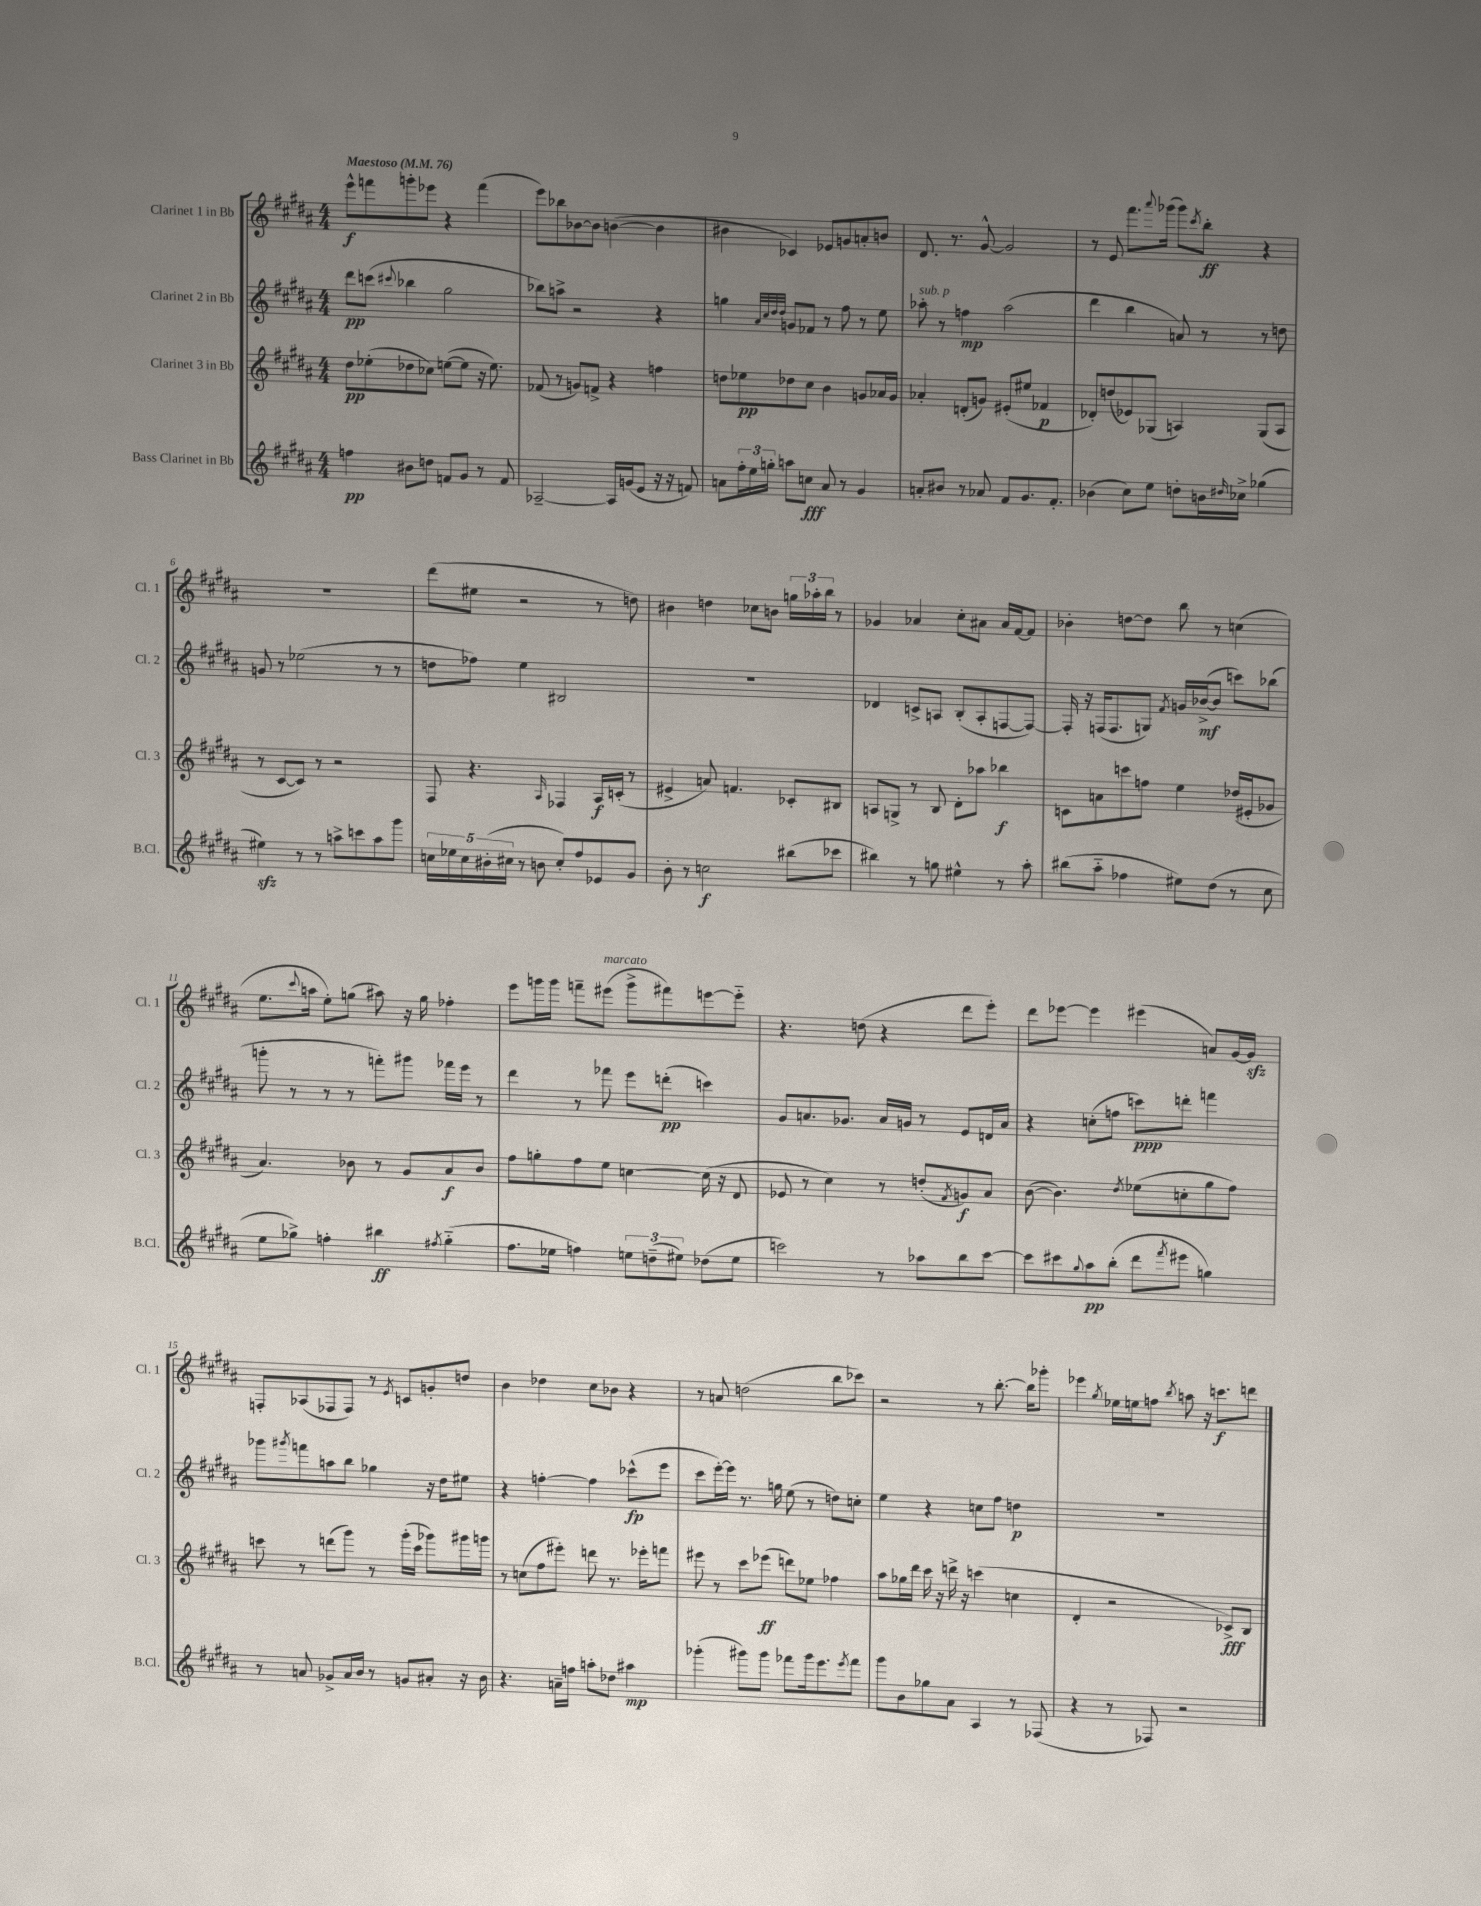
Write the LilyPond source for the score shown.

<<
\new StaffGroup <<
\new Staff = "s0" \with { instrumentName = "Clarinet 1 in Bb" shortInstrumentName = "Cl. 1" } {
    \clef treble \key b \major \numericTimeSignature \time 4/4 \tempo "Maestoso" 4 = 76
    e'''8-^\f f'''8 g'''8-. ees'''8 r4 f'''4( |
    e'''8) bes''8 bes'8~ bes'8 b'4~( b'4 |
    bis'4 ces'4) ees'8 g'8 a'8-. b'8 |
    dis'8. r8. gis'8~-^ gis'2 |
    r8 e'8 fis'''8. \appoggiatura { ais'''8 } ges'''16( ges'''8) \acciaccatura { cis'''8 } b''8-.\ff r4 |
    R1 |
    dis'''8( eis''8 r2 r8 d''8) |
    bis'4 d''4 ces''8 b'8 \tuplet 3/2 { g''16 aes''16-. b''16 } r8 |
    ges'4 aes'4 cis''8-. ais'8 ais'16 fis'16~ fis'8 |
    bes'4-. d''8~ d''8 b''8 r8 c''4( |
    e''8. \appoggiatura { cis'''8 } a''16 e''8-.) g''8( ais''8) r16 g''16 fes''4-. |
    e'''8 g'''16 g'''16 f'''8-- eis'''8^\markup { \italic "marcato" }( g'''8-> fis'''8) e'''8~ e'''8-_ |
    r4. d''8( r4 dis'''8 e'''8-.) |
    dis'''8 ees'''8~ ees'''4 eis'''4( a'8) gis'16~ gis'16\sfz |
    f8-. aes8( fes8 fes8) r8 \acciaccatura { e'8 } c'8 g'8-. d''8 |
    b'4 des''4 cis''8 bes'8 r4 |
    r8 a'8 d''2( b''8 ces'''8) |
    r2 r8 b''8.~-. b''16 ges'''8-. |
    ees'''4 \acciaccatura { gis''8 } ees''16 e''16 f''8 \acciaccatura { b''8 } a''8 r16 c'''8.\f d'''8 \bar "|." |
}
\new Staff = "s1" \with { instrumentName = "Clarinet 2 in Bb" shortInstrumentName = "Cl. 2" } {
    \clef treble \key b \major \numericTimeSignature \time 4/4
    dis'''8\pp c'''8( \appoggiatura { cis'''8 } bes''4 gis''2 |
    bes''8) a''8-> r2 r4 |
    g''4 \grace { ais'32 cis''32 dis''32 dis''32 } g'8 fes'8 r8 fis''8 r8 e''8 |
    aes''8-.^\markup { \italic "sub. p" } r8 f''4\mp aes''2( |
    dis'''4 b''4 a'8) r8 r8 d''8 |
    g'8 r8 ees''2( r8 r8 |
    d''8 fes''8) e''4 bis2 |
    R1 |
    des'4 c'8-> a8 b8-.( a8-. f8~ f8~) |
    f16-. r16 f16( f8. g8) \acciaccatura { fis'8 } g'16 bes'16~->\mf( bes'8 c'''8) bes''8( |
    g'''8-. r8 r8 r8 f'''8-.) gis'''8 fes'''16 e'''16 r8 |
    dis'''4 r8 fes'''8 e'''8 d'''8-.\pp( c'''4) |
    gis'8 a'8. ges'8. a'16 g'16 r8 e'8 d'16 a'16 |
    r4 c''8-.( f''8 c'''8\ppp) d'''8-. f'''4 |
    ges'''8 \acciaccatura { gis'''8 } f'''8 a''8 b''8 ges''4 r16 dis''16 eis''8 |
    r4 f''4~-. f''4 ces'''8-^\fp( e'''8 |
    cis'''8 e'''16~-.) e'''16 r8. g''16 e''8( r8 d''8) c''8-. |
    e''4 r4 c''8 fis''8 d''4\p |
    R1 \bar "|." |
}
\new Staff = "s2" \with { instrumentName = "Clarinet 3 in Bb" shortInstrumentName = "Cl. 3" } {
    \clef treble \key b \major \numericTimeSignature \time 4/4
    dis''8\pp ees''8-.( des''8 ces''8) e''8~( e''8 r16 e''8.) |
    fes'8( r8 g'8) f'8-> r4 f''4 |
    d''8 ees''8\pp des''8 cis''8 b'4 g'8 aes'16 g'16 |
    aes'4-. d'8-.( g'8) eis'8-.( eis''8 fes'4\p |
    des'8-.) d''8( ees'8) ges8( a4) ges8( a8 |
    r8 cis'8~ cis'8) r8 r2 |
    fis8 r4. \grace { ais16 } fes4 ais16\f c'16-.( r8 |
    eis'4-> a'8) f'4. ces'8-. bis8 |
    a8 g8-> r8 b8 dis'8-. aes''8 bes''4\f |
    c'8 a'8 c'''8 f''8 e''4 des''16( eis'16-. ges'8 |
    ais'4.) bes'8 r8 gis'8 ais'8\f bes'8 |
    fis''8 g''8-. fis''8 e''8 c''4~ c''16( r16 dis'8 |
    ees'8 r8 cis''4) r8 d''8-.( \acciaccatura { fis'8 } g'8\f) ais'8 |
    b'8~( b'4.) \acciaccatura { dis''8 } ees''8( c''8-. gis''8 fis''8) |
    c'''8 r8 d'''8( gis'''8) r8 gis'''16-.( c'''16 ges'''8) gis'''16 g'''16 |
    r8 c''8( fis''8 eis'''8-.) d'''8 r8. ees'''16-. f'''8 |
    eis'''8 r8 cis'''8 ees'''8\ff( d'''8) ees''8 fes''4 |
    ais''8 ges''16 dis'''16 cis'''16 r16 d'''16-> r16 c'''4( c''4 |
    dis'4-. r2 ces'8->\fff) b8 \bar "|." |
}
\new Staff = "s3" \with { instrumentName = "Bass Clarinet in Bb" shortInstrumentName = "B.Cl." } {
    \clef treble \key b \major \numericTimeSignature \time 4/4
    f''4\pp bis'8 d''8 f'8 gis'8 r8 f'8 |
    aes2~-- aes16 g'16( e'8 r16 r16 f'8) |
    a'8 \tuplet 3/2 { fis''16-. e''16 g''16-. } a''8 c''8\fff a'8 r8 gis'4 |
    a'8-. bis'8 r8 aes'8 fis'8 gis'8. fis'8.-. |
    bes'4( cis''8) e''8 d''8-. b'16 \grace { dis''16 } ces''16-> ges''4( |
    eis''4\sfz) r8 r8 a''8-> c'''8 a''8 gis'''8 |
    \tuplet 5/4 { c''16 ees''16 c''16 bis'16-.( cis''16 } r8 b'8 cis''8-.) fis''8 ees'8 gis'8 |
    b'8-. r8 c''2\f bis''8( ces'''8 |
    bis''4) r8 g''8 eis''4-^ r8 ais''8-. |
    bis''8( ais''8-_ fes''4 eis''8) dis''8( r8 cis''8 |
    e''8 ges''8->) f''4-. bis''4\ff \acciaccatura { fis''8 } ges''4-_( |
    fis''8. ees''16 f''4) \tuplet 3/2 { e''8 d''8--( eis''8) } des''8( eis''8 |
    c'''2) r8 aes''8 b''8 c'''8~ |
    c'''8 cis'''8 \appoggiatura { gis''8 } ais''8\pp b''8-.( dis'''8 \acciaccatura { fis'''8 } eis'''8 g''4) |
    r8 a'8 ges'8-> a'16 b'16 r8 g'8 ais'8-. r16 b'16 |
    r4. a'16-- f''16 a''8-. des''8 ais''4\mp |
    ges'''4-.( gis'''8) gis'''8 fes'''8 gis'''16 e'''8. \acciaccatura { e'''8 } fes'''8 |
    gis'''8 b'8 ges''8 ais'8 ais4 r8 fes8( |
    r4 r8 fes8) r2 \bar "|." |
}
>>
>>
